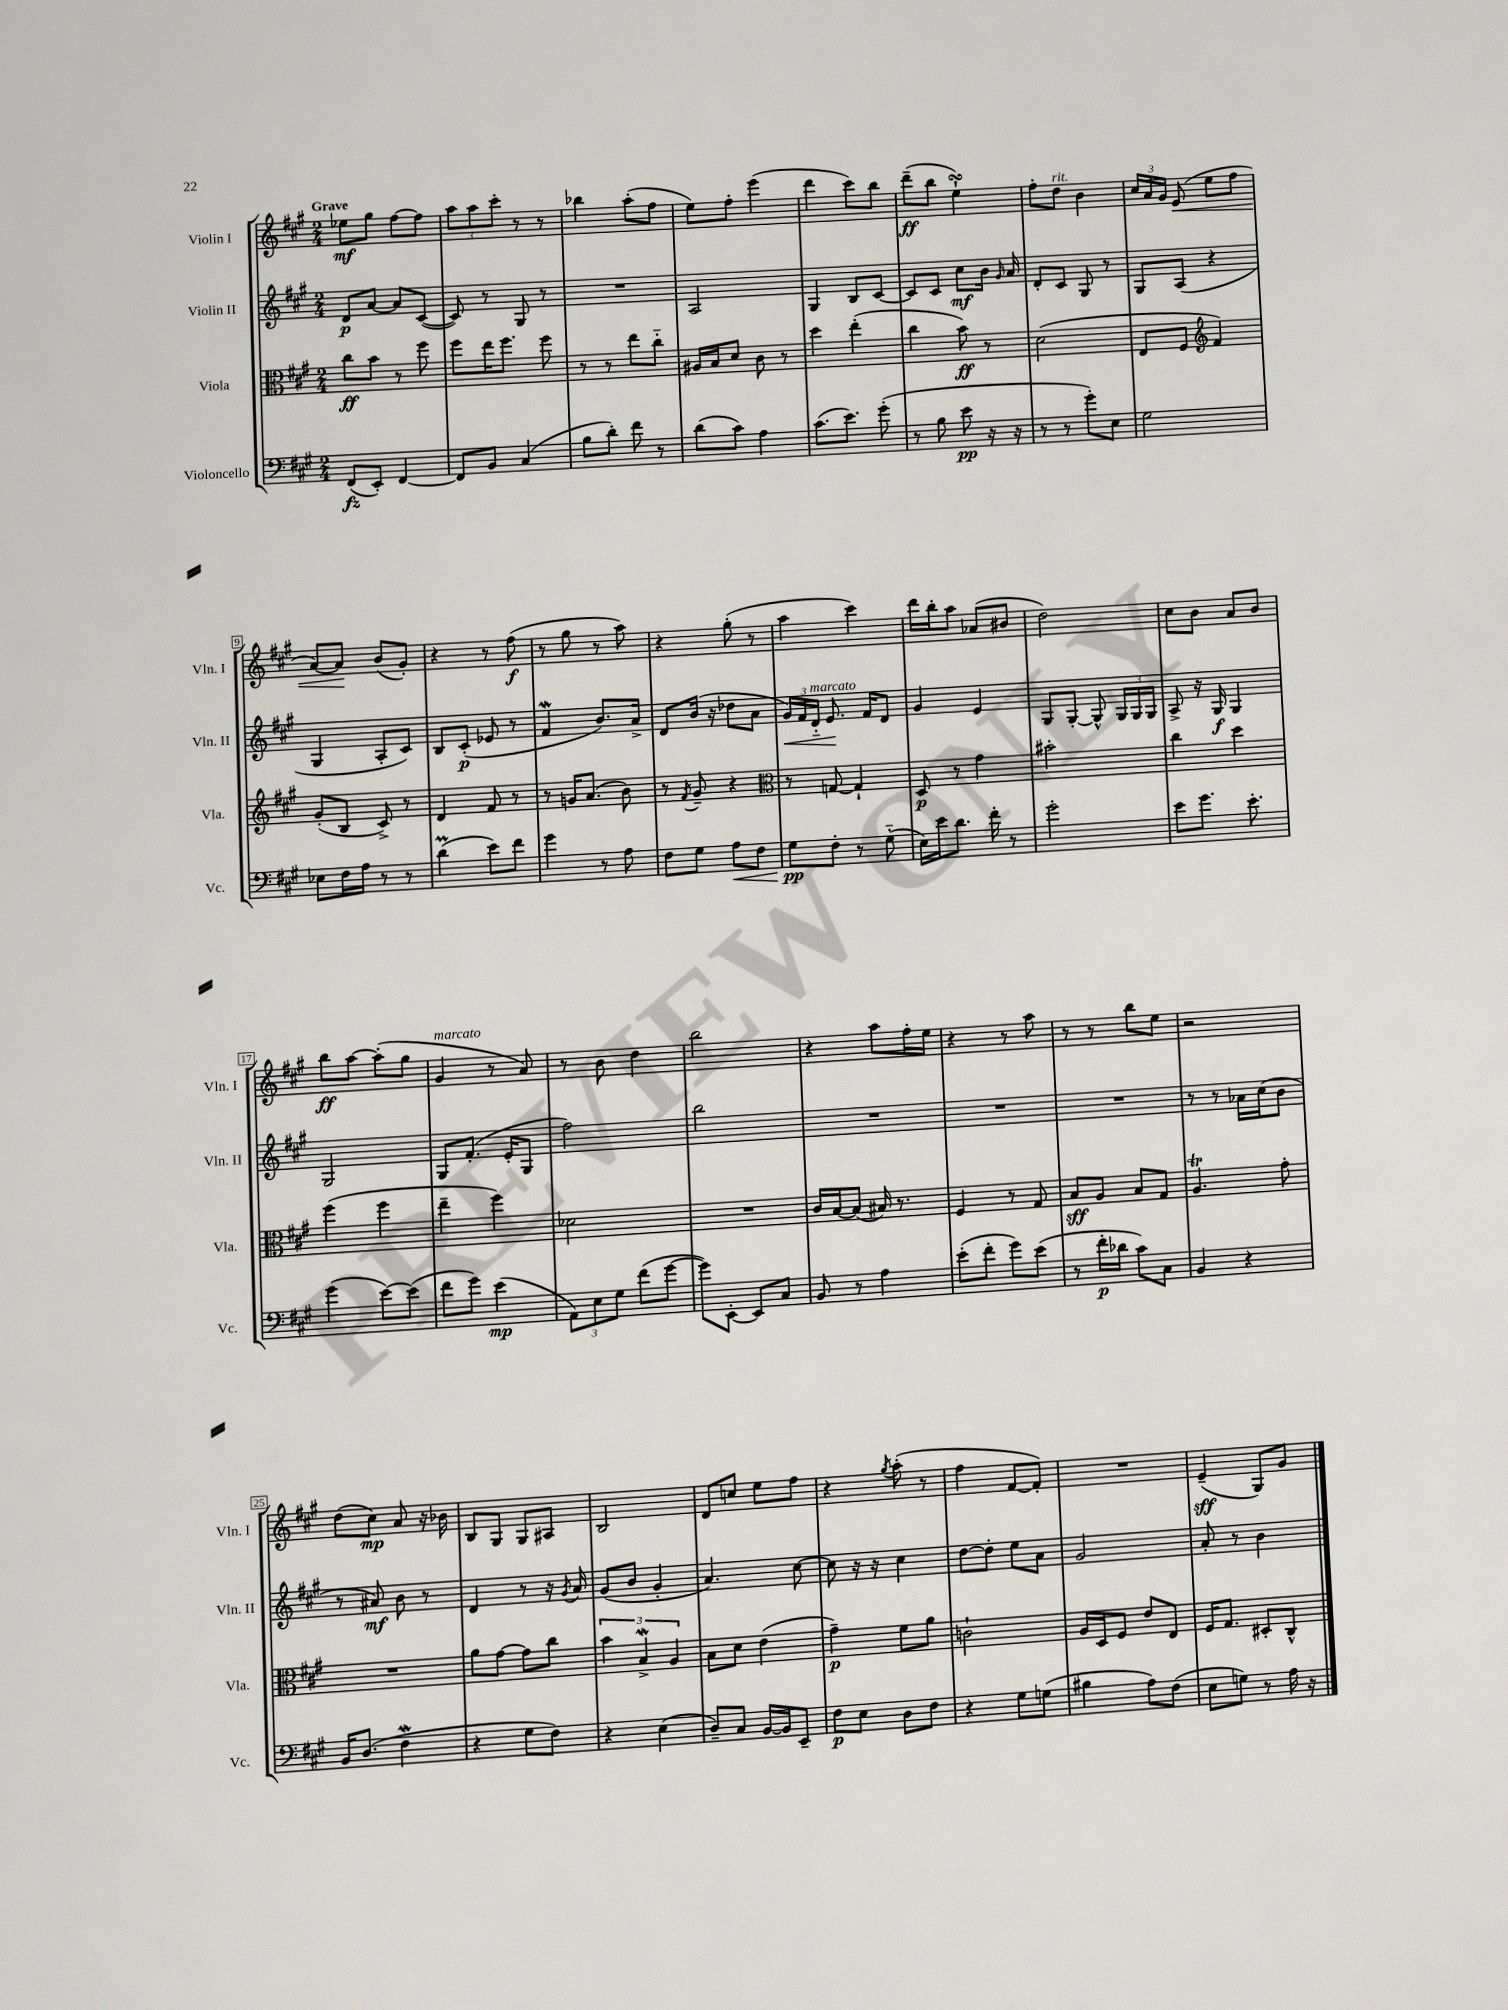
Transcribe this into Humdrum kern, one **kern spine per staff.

**kern	**kern	**kern	**kern
*staff4	*staff3	*staff2	*staff1
*clefF4	*clefC3	*clefG2	*clefG2
*k[f#c#g#]	*k[f#c#g#]	*k[f#c#g#]	*k[f#c#g#]
*M2/4	*M2/4	*M2/4	*M2/4
(8FF#/L	8cc#\L	8d/L	8ee-\L
8EE'/J)	8b\J	[8a/J	8gg#\J
[4FF#/	8r	8a/]L	[8ff#\L
.	8ff#\	([8c#/J	8ff#\]J
=	=	=	=
8FF#/]L	8ff#\L	8c#/])	12aa\L
.	.	.	12aa\
8BB/J	16ee\K	8r	.
.	.	.	12ccc#'\J
.	8.ff#\J	.	.
(4C#/	.	8G#/	8r
.	8ff#\	8r	8r
=	=	=	=
8B\L	8r	2r	4bb-\
8d'\J)	8r	.	.
8f#\	8ee\L	.	(8aa'\L
8r	8cc#'~\J	.	8ff#\J
=	=	=	=
(8d\L	16A#/LL	2A/	8ee\L)
.	16B/J	.	.
8c#\J)	8d/J	.	8ff#'\J
4A\	8c#\	.	(4eee\
.	8r	.	.
=	=	=	=
(8.c#\L	4dd\	4G#/	4ddd\
8.e\J)	.	.	.
.	(4ee'\	8B/L	8ccc#\L)
(8g#'\	.	[8c#/J	8bb\J
=	=	=	=
8r	4cc#\	8c#/]L	(8ddd~\L
8B\	.	8c#/J	8bb\J
8e\	8b\)	8cc#\L	4ee`\)
16r	8r	16b\Jk	.
.	.	16qqg#/	.
16r	.	16a/	.
=	=	=	=
8r	(2d\	8d'/L	8ff#'\L
8r	.	8c#/J	8dd\J
8g#'\L)	.	8G#/	4b\
8E\J	.	8r	.
=	=	=	=
2G#\	8E/L	8G#/L	24cc#/LL
.	.	.	24a/
.	.	.	24g#/JJ
.	8F#/J	(8A/J	(8e/
*	*clefG2	*	*
.	4f#/)	4r	8ee\L
.	.	.	8ff#\J
=	=	=	=
8E-\L	(8g#'/L	4G#/	[8a/L)
16F#\L	8B/J	.	8a/]J
16A\JJ	.	.	.
8r	8c#^/)	8A'/L	(8b/L
8r	8r	8c#/J)	8g#'/J)
=	=	=	=
(4d\	4d/	8B/L	4r
.	.	(8c#'/J	.
8e\L)	8f#/	8e-/	8r
8f#\J	8r	8r	(8ff#\
=	=	=	=
4g#\	8r	4f#/	8r
.	16g/LK	.	8gg#\
.	(8.a/J	.	.
8r	.	8.b/L)	8r
8A\	8b\)	.	8aa\)
.	.	16a^/Jk	.
=	=	=	=
8F#\L	8r	8d/L	4r
.	8qf#/	.	.
8G#\J	8g#~/	(16b/Jk	.
.	.	16r	.
8A\L	4r	8dd-\L	(8gg#'\
8F#\J	.	8a\J	8r
=	=	=	=
*	*clefC3	*	*
8G#\L	8r	24g#/LL)	4aa\
.	.	24f#/	.
.	.	24d'~/JJ	.
8F#'\J	[8G/	8.e/	.
8r	4G`/]	.	4ccc#\)
.	.	16f#/LK	.
(8G#'~\	.	8d/J	.
=	=	=	=
16E\LL)	8D/	4g#/	16ddd\LL
16e\J	.	.	16bb'\J
8.d\J	8r	.	8aa\J
.	4g#\	4e/	(8a-/L
16f#'\	.	.	.
8r	.	.	8b#/J
=	=	=	=
2g#'\	2b#'\	8G#/L	2dd\)
.	.	[8G#'/J	.
.	.	8G#^^/]	.
.	.	24G#/LL	.
.	.	24G#/	.
.	.	24G#/JJ	.
=	=	=	=
8e\L	4cc#\	8A^/	8cc#\L
8.g#\J	.	16r	8b\J
.	.	16G#/	.
.	4dd\	4G#/	8a/L
8.e'\	.	.	.
.	.	.	8b/J
=	=	=	=
(4g#\	(4ff#\	2G#/	8bb\L
.	.	.	[8aa\J
[8e\L)	4ff#\	.	(8aa'\]L
(8e\]J	.	.	8gg#\J
=	=	=	=
8f#\L	4ee~\	8G#/L	4g#/
8g#\J)	.	(8.f#'/J	.
(4e\	4ff#\)	.	8r
.	.	16e'/LK	.
.	.	8G#/J	8a/)
=	=	=	=
12AA\L)	2d-\	2ff#\)	8r
12E\	.	.	.
.	.	.	8b\
12G#\J	.	.	.
(8f#\L	.	.	4dd\
[8g#\J	.	.	.
=	=	=	=
8g#\]L)	2r	2bb\	2bb\
[8EE'\J	.	.	.
8EE/]L	.	.	.
8C#/J	.	.	.
=	=	=	=
8BB/	16c#/LL	2r	4r
.	[16B/J	.	.
8r	(8B/]J	.	.
4A\	16B#/)	.	8aa\L
.	8.r	.	.
.	.	.	16ff#'\L
.	.	.	16ee\JJ
=	=	=	=
(8e'\L	4F#/	2r	4r
8f#'\J	.	.	.
8g#\L)	8r	.	8r
(8e\J	8G#/	.	8aa\
=	=	=	=
8r	8B/L	2r	8r
16f#'\LL	8A/J	.	8r
16d-\JJ	.	.	.
8c#\L)	8B/L	.	8bb\L
8C#\J	8G#/J	.	8ee\J
=	=	=	=
4BB/	4.A/	8r	2r
.	.	8r	.
4r	.	16a-\LL	.
.	.	(16cc#\J	.
.	8g#'\	8b\J	.
=	=	=	=
16BB/LK	2r	8r	(8dd\L
(8.D/J	.	.	.
.	.	8a#/)	8cc#\J)
4F#\	.	8b\	8a/
.	.	8r	16r
.	.	.	16b-\
=	=	=	=
4r	8a\L	4d/	8B/L
.	[8g#\J	.	8G#/J
8G#\L	8g#\]L	8r	8G#/L
8F#\J)	8cc#\J	16r	8A#/J
.	.	8qg#/	.
.	.	16a/	.
=	=	=	=
4r	6b\	(8g#/L	2B/
.	.	8b/J	.
.	6B^/	.	.
(4E\	.	4g#'/	.
.	6A/	.	.
=	=	=	=
8D~/L)	8B\L	4.a/)	8d/L
8C#/J	8d\J	.	8cc/J
[16BB/LL	(4e\	.	8ee\L
16BB/]J	.	.	.
8EE~/J	.	[8cc#\	8ff#\J
=	=	=	=
8F#\L	4g#~\)	8cc#\]	4r
8E\J	.	16r	.
.	.	16r	.
.	.	.	8qgg#/
8D\L	8f#\L	4cc#\	(8aa'\
8F#\J	8a\J	.	8r
=	=	=	=
4r	2c`\	[8dd\L	4ff#\
.	.	8dd'\]J	.
8G#\L	.	8ee\L	[8f#/L
(8G\J	.	8a\J	8f#'/]J)
=	=	=	=
4B#\	16A/LL	2g#/	2r
.	16D/J	.	.
.	8F#/J	.	.
8A\L)	8e/L	.	.
(8F#\J	8E/J	.	.
=	=	=	=
8E\L	16F#/LK	8a'/	(4e~/
.	8.G#/J	.	.
8G\J)	.	8r	.
8r	8D#'/L	4b\	8G#/L)
16A\	8C#^^/J	.	8g#/J
16r	.	.	.
==	==	==	==
*-	*-	*-	*-
